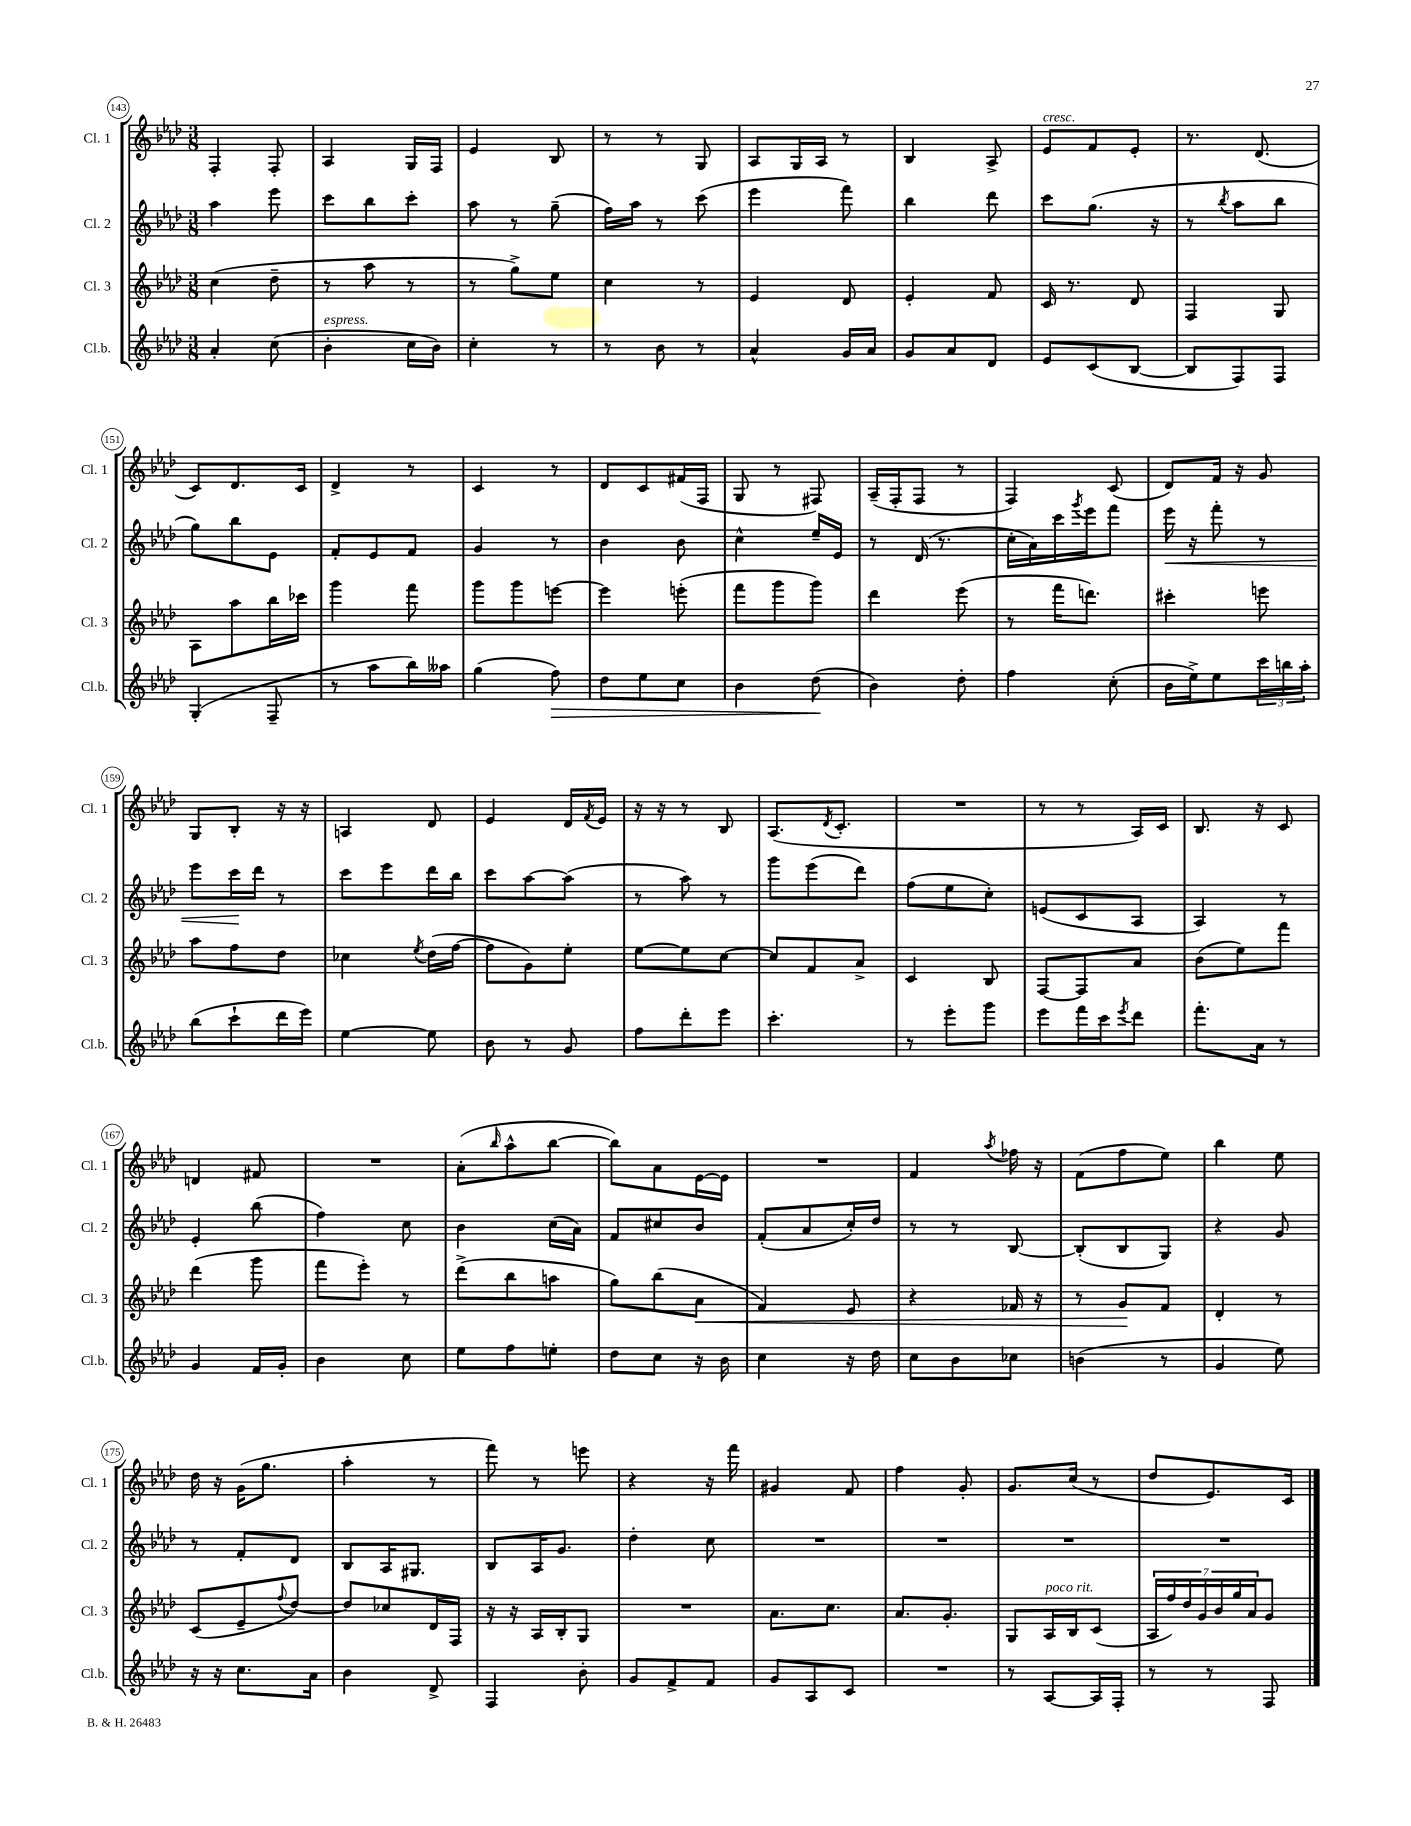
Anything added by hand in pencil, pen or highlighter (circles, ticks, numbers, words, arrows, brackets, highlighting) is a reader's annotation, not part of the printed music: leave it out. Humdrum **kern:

**kern	**dynam	**kern	**dynam	**kern	**dynam	**kern
*part4	*part4	*part3	*part3	*part2	*part2	*part1
*staff4	*staff4	*staff3	*staff3	*staff2	*staff2	*staff1
*I"Cl.b.	*	*I"Cl. 3	*	*I"Cl. 2	*	*I"Cl. 1
*I'Cl.b.	*	*I'Cl. 3	*	*I'Cl. 2	*	*I'Cl. 1
*clefG2	*	*clefG2	*	*clefG2	*	*clefG2
*k[b-e-a-d-]	*	*k[b-e-a-d-]	*	*k[b-e-a-d-]	*	*k[b-e-a-d-]
*M3/8	*	*M3/8	*	*M3/8	*	*M3/8
=143	=143	=143	=143	=143	=143	=143
4a-'/	.	(4cc\	.	4aa-\	.	4F'/
(8cc\	.	8dd-~\	.	8eee-\	.	8F'/
=144	=144	=144	=144	=144	=144	=144
!LO:TX:a:i:t=espress.	!	!	!	!	!	!
4b-'\	.	8r	.	8ccc\L	.	4A-/
.	.	8aa-\	.	8bb-\	.	.
16cc\LL	.	8r	.	8ccc'\J	.	16G/LL
16b-\JJ)	.	.	.	.	.	16F/JJ
=145	=145	=145	=145	=145	=145	=145
4cc'\	.	8r	.	8aa-\	.	4e-/
.	.	8gg^\L)	.	8r	.	.
8r	.	8ee-\J	.	(8gg~\	.	8B-/
=146	=146	=146	=146	=146	=146	=146
8r	.	4cc\	.	16ff\LL)	.	8r
.	.	.	.	16aa-\JJ	.	.
8b-\	.	.	.	8r	.	8r
8r	.	8r	.	(8ccc\	.	8G/
=147	=147	=147	=147	=147	=147	=147
4a-^^/	.	4e-/	.	4eee-\	.	8A-/L
.	.	.	.	.	.	16G/L
.	.	.	.	.	.	16A-/JJ
16g/LL	.	8d-/	.	8fff\)	.	8r
16a-/JJ	.	.	.	.	.	.
=148	=148	=148	=148	=148	=148	=148
8g/L	.	4e-'/	.	4bb-\	.	4B-/
8a-/	.	.	.	.	.	.
8d-/J	.	8f/	.	8ddd-\	.	8A-^/
=149	=149	=149	=149	=149	=149	=149
!	!	!	!	!	!	!LO:TX:a:i:t=cresc.
8e-/L	.	16c/	.	8ccc\L	.	8e-/L
.	.	8.r	.	.	.	.
(8c/	.	.	.	(8.gg\J	.	8f/
[8B-/J	.	8d-/	.	.	.	8e-'/J
.	.	.	.	16r	.	.
=150	=150	=150	=150	=150	=150	=150
8B-/L]	.	4F/	.	8r	.	8.r
.	.	.	.	8qbb-/	.	.
8F/)	.	.	.	8aa-\L	.	.
.	.	.	.	.	.	(8.d-/
8F/J	.	8G/	.	8bb-\J	.	.
!!LO:LB:g=z
=151	=151	=151	=151	=151	=151	=151
(4G'/	.	8A-\L	.	8gg\L)	.	8c/L)
.	.	8aa-\	.	8bb-\	.	8.d-/
8F~/	.	16bb-\L	.	8e-\J	.	.
.	.	16ccc-X\JJ	.	.	.	16c/Jk
=152	=152	=152	=152	=152	=152	=152
8r	.	4ggg\	.	8f'/L	.	4d-^/
8aa-\L	.	.	.	8e-/	.	.
16bb-\L)	.	8fff\	.	8f/J	.	8r
16aa--X\JJ	.	.	.	.	.	.
=153	=153	=153	=153	=153	=153	=153
(4gg\	.	8ggg\L	.	4g/	.	4c/
.	.	8ggg\	.	.	.	.
!	!LO:HP:b	!	!	!	!	!
8ff\)	>	[8eeen\J	.	8r	.	8r
=154	=154	=154	=154	=154	=154	=154
8dd-\L	.	4eee\]	.	4b-\	.	8d-/L
8ee-\	.	.	.	.	.	8c/
8cc\J	.	(8eeen'\	.	8b-\	.	(16f#X/L
.	.	.	.	.	.	16F/JJ
=155	=155	=155	=155	=155	=155	=155
4b-\	.	8fff\L	.	4cc^^\	.	8G/
.	.	8ggg\	.	.	.	8r
(8dd-\	.	8ggg\J)	.	16ee-~/LL	.	8F#X/)
.	.	.	.	16e-/JJ	.	.
.	]	.	.	.	.	.
=156	=156	=156	=156	=156	=156	=156
4b-\)	.	4ddd-\	.	8r	.	(16A-~/LL
.	.	.	.	.	.	16F'/J
.	.	.	.	(16d-/	.	8F/J
.	.	.	.	8.r	.	.
8dd-'\	.	(8eee-\	.	.	.	8r
=157	=157	=157	=157	=157	=157	=157
4ff\	.	8r	.	16cc'\LL	.	4F/)
.	.	.	.	16a-\)	.	.
.	.	16fff\KL	.	16ccc\	.	.
.	.	.	.	8qggg/	.	.
.	.	8.dddn\J)	.	16eee-\J	.	.
(8cc'\	.	.	.	8fff\J	.	(8c/
=158	=158	=158	=158	=158	=158	=158
!	!	!	!	!	!LO:HP:b	!
16b-\LL	.	4ccc#X'\	.	16eee-\	<	8d-/L)
16ee-^\J)	.	.	.	16r	.	.
8ee-\	.	.	.	8fff'\	.	16f/Jk
.	.	.	.	.	.	16r
24ccc\L	.	8eeen\	.	8r	.	8g/
24bbn\	.	.	.	.	.	.
24aa-'\JJ	.	.	.	.	.	.
!!LO:LB:g=z
=159	=159	=159	=159	=159	=159	=159
(8bb-\L	.	8aa-\L	.	8eee-\L	.	8G/L
8ccc`\	.	8ff\	.	16ccc\L	.	8B-'/J
.	.	.	.	16ddd-\JJ	[	.
16ddd-\L	.	8dd-\J	.	8r	.	16r
16eee-\JJ)	.	.	.	.	.	16r
=160	=160	=160	=160	=160	=160	=160
[4ee-\	.	4cc-X\	.	8ccc\L	.	4An/
.	.	.	.	8eee-\	.	.
.	.	8qee-/	.	.	.	.
8ee-\]	.	(16dd-\LL	.	16ddd-\L	.	8d-/
.	.	[16ff\JJ	.	16bb-\JJ	.	.
=161	=161	=161	=161	=161	=161	=161
8b-\	.	8ff\L]	.	8ccc\L	.	4e-/
8r	.	8g\)	.	[8aa-\	.	.
8g/	.	8ee-'\J	.	(8aa-\J]	.	16d-/LL
.	.	.	.	.	.	8qf/
.	.	.	.	.	.	16e-/JJ
=162	=162	=162	=162	=162	=162	=162
8ff\L	.	[8ee-\L	.	8r	.	16r
.	.	.	.	.	.	16r
8ddd-'\	.	8ee-\]	.	8aa-\)	.	8r
8eee-\J	.	[8cc\J	.	8r	.	8B-/
=163	=163	=163	=163	=163	=163	=163
4.ccc'\	.	8cc/L]	.	8ggg\L	.	(8.A-/L
.	.	8f/	.	(8eee-\	.	.
.	.	.	.	.	.	8qd-/
.	.	.	.	.	.	8.c'/J
.	.	8a-^/J	.	8ddd-\J)	.	.
=164	=164	=164	=164	=164	=164	=164
8r	.	4c/	.	(8ff\L	.	4.r
8eee-'\L	.	.	.	8ee-\	.	.
8ggg\J	.	8B-/	.	8cc'\J)	.	.
=165	=165	=165	=165	=165	=165	=165
8eee-\L	.	[8F/L	.	(8en/L	.	8r
16fff\L	.	8F/]	.	8c/	.	8r
16ccc\J	.	.	.	.	.	.
8qeee-/	.	.	.	.	.	.
8ddd-\J	.	8a-/J	.	8A-/J	.	16A-/LL)
.	.	.	.	.	.	16c/JJ
=166	=166	=166	=166	=166	=166	=166
8.fff'\L	.	(8b-\L	.	4A-/)	.	8.B-/
.	.	8ee-\)	.	.	.	.
16a-\Jk	.	.	.	.	.	16r
8r	.	8fff\J	.	8r	.	8c/
!!LO:LB:g=z
=167	=167	=167	=167	=167	=167	=167
4g/	.	(4ddd-\	.	4e-'/	.	4dn/
16f/LL	.	8ggg\	.	(8bb-\	.	8f#X/
16g'/JJ	.	.	.	.	.	.
=168	=168	=168	=168	=168	=168	=168
4b-\	.	8fff\L	.	4ff\)	.	4.r
.	.	8eee-'\J)	.	.	.	.
8cc\	.	8r	.	8cc\	.	.
=169	=169	=169	=169	=169	=169	=169
8ee-\L	.	(8ddd-^\L	.	4b-\	.	(8a-'\L
.	.	.	.	.	.	16qqbb-/
8ff\	.	8bb-\	.	.	.	8aa-^^\
8een'\J	.	8aan\J	.	(16cc\LL	.	[8bb-\J
.	.	.	.	16a-\JJ)	.	.
=170	=170	=170	=170	=170	=170	=170
8dd-\L	.	8gg\L)	.	8f/L	.	8bb-\L])
8cc\J	.	(8bb-\	.	8cc#X/	.	8a-\
!	!	!	!LO:HP:b	!	!	!
16r	.	8a-\J	<	8b-/J	.	[16e-\L
16b-\	.	.	.	.	.	16e-\JJ]
=171	=171	=171	=171	=171	=171	=171
4cc\	.	4f/)	.	(8f'/L	.	4.r
.	.	.	.	8a-/	.	.
16r	.	8e-/	.	16cc'/L)	.	.
16dd-\	.	.	.	16dd-/JJ	.	.
=172	=172	=172	=172	=172	=172	=172
8cc\L	.	4r	.	8r	.	4f/
8b-\	.	.	.	8r	.	.
.	.	.	.	.	.	8qaa-/
8cc-X\J	.	16f-X/	.	[8B-/	.	16ff-X\
.	.	16r	.	.	.	16r
=173	=173	=173	=173	=173	=173	=173
(4bn\	.	8r	.	(8B-'/L]	.	(8f\L
.	.	8g/L	.	8B-/	.	8ff\
8r	.	8f/J	[	8G/J)	.	8ee-\J)
=174	=174	=174	=174	=174	=174	=174
4g/	.	4d-'/	.	4r	.	4bb-\
8ee-\)	.	8r	.	8g/	.	8ee-\
!!LO:LB:g=z
=175	=175	=175	=175	=175	=175	=175
16r	.	(8c/L	.	8r	.	16dd-\
16r	.	.	.	.	.	16r
8.cc\L	.	8e-~/	.	8f'/L	.	(16g\KL
.	.	.	.	.	.	8.gg\J
.	.	8qqff/	.	.	.	.
.	.	[8dd-/J)	.	8d-/J	.	.
16a-\Jk	.	.	.	.	.	.
=176	=176	=176	=176	=176	=176	=176
4b-\	.	8dd-/L]	.	8B-/L	.	4aa-'\
.	.	8cc-X/	.	16A-/K	.	.
.	.	.	.	8.G#X/J	.	.
8d-^/	.	16d-/L	.	.	.	8r
.	.	16F/JJ	.	.	.	.
=177	=177	=177	=177	=177	=177	=177
4F/	.	16r	.	8B-/L	.	8fff\)
.	.	16r	.	.	.	.
.	.	16A-/LL	.	16A-/K	.	8r
.	.	16B-'/J	.	8.g/J	.	.
8b-'\	.	8G/J	.	.	.	8eeen\
=178	=178	=178	=178	=178	=178	=178
8g/L	.	4.r	.	4dd-'\	.	4r
8f^/	.	.	.	.	.	.
8f/J	.	.	.	8cc\	.	16r
.	.	.	.	.	.	16fff\
=179	=179	=179	=179	=179	=179	=179
8g/L	.	8.a-\L	.	4.r	.	4g#X/
8A-/	.	.	.	.	.	.
.	.	8.cc\J	.	.	.	.
8c/J	.	.	.	.	.	8f/
=180	=180	=180	=180	=180	=180	=180
4.r	.	8.a-/L	.	4.r	.	4ff\
.	.	8.g'/J	.	.	.	.
.	.	.	.	.	.	8g'/
=181	=181	=181	=181	=181	=181	=181
8r	.	8G/L	.	4.r	.	8.g/L
!	!	!LO:TX:a:i:t=poco rit.	!	!	!	!
[8A-/L	.	16A-/L	.	.	.	.
.	.	16B-/J	.	.	.	(16cc/Jk
16A-/L]	.	(8c/J	.	.	.	8r
16F'/JJ	.	.	.	.	.	.
=182	=182	=182	=182	=182	=182	=182
8r	.	28A-/LL	.	4.r	.	8dd-/L
.	.	28ff/)	.	.	.	.
.	.	28dd-/	.	.	.	.
.	.	28g/	.	.	.	.
8r	.	.	.	.	.	8.e-/)
.	.	28b-/	.	.	.	.
.	.	28gg/	.	.	.	.
.	.	28a-/J	.	.	.	.
8F/	.	8g/J	.	.	.	.
.	.	.	.	.	.	16c/Jk
==	==	==	==	==	==	==
*-	*-	*-	*-	*-	*-	*-
